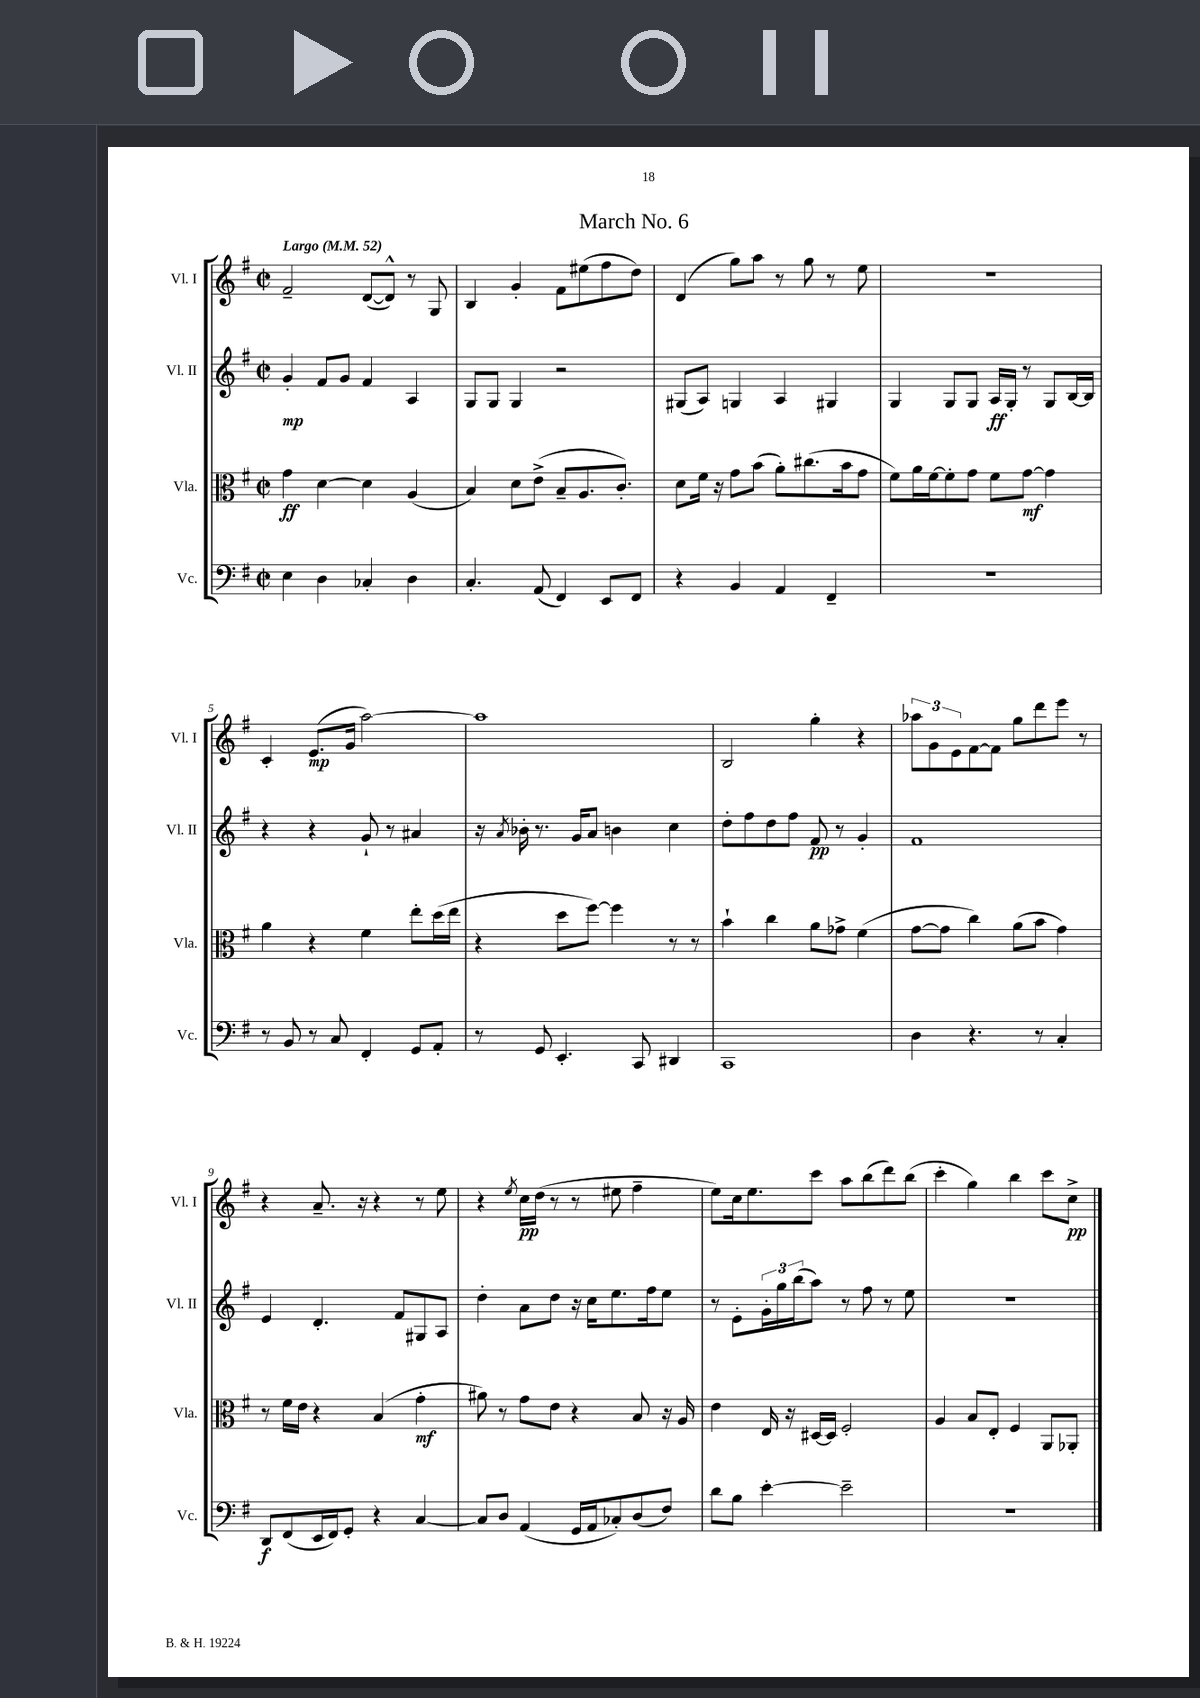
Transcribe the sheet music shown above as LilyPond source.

\header { title = "March No. 6" }
<<
\new StaffGroup <<
\new Staff = "s0" \with { instrumentName = "Vl. I" shortInstrumentName = "Vl. I" } {
    \clef treble \key g \major \defaultTimeSignature \time 2/2 \tempo "Largo" 4 = 52
    fis'2-- d'8~( d'8-^) r8 g8 |
    b4 g'4-. fis'8 eis''8( fis''8 d''8) |
    d'4( g''8) a''8 r8 g''8 r8 e''8 |
    R1 |
    c'4-. e'8.\mp( g'16 a''2~) |
    a''1 |
    b2 g''4-. r4 |
    \tuplet 3/2 { aes''8 g'8 e'8 } fis'8~ fis'8 g''8 d'''8 e'''8 r8 |
    r4 a'8.-- r16 r4 r8 e''8 |
    r4 \acciaccatura { e''8 } c''16\pp d''16( r8 r8 eis''8 fis''4-- |
    e''8) c''16 e''8. c'''8 a''8 b''8( d'''8) b''8( |
    c'''4-. g''4) b''4 c'''8 c''8->\pp \bar "|." |
}
\new Staff = "s1" \with { instrumentName = "Vl. II" shortInstrumentName = "Vl. II" } {
    \clef treble \key g \major \defaultTimeSignature \time 2/2
    g'4-.\mp fis'8 g'8 fis'4 a4 |
    g8 g8 g4 r2 |
    gis8( a8) g4 a4 gis4 |
    g4 g8 g8 a16\ff g16-. r8 g8 b16~ b16 |
    r4 r4 g'8-! r8 ais'4 |
    r16 \acciaccatura { a'8 } bes'16-. r8. g'16 a'8 b'4 c''4 |
    d''8-. fis''8 d''8 fis''8 fis'8\pp r8 g'4-. |
    fis'1 |
    e'4 d'4.-. fis'8 gis8 a8 |
    d''4-. a'8 d''8 r16 c''16 e''8. fis''16 e''8 |
    r8 e'8-. \tuplet 3/2 { g'16-. g''16 b''16( } a''8) r8 fis''8 r8 e''8 |
    R1 \bar "|." |
}
\new Staff = "s2" \with { instrumentName = "Vla." shortInstrumentName = "Vla." } {
    \clef alto \key g \major \defaultTimeSignature \time 2/2
    g'4\ff d'4~ d'4 a4( |
    b4) d'8 e'8->( b8-- a8. c'8.-.) |
    d'8 fis'16 r16 g'8 b'8( a'8-.) cis''8.( b'16 g'8 |
    fis'8) a'16 fis'16~ fis'8-. g'8 fis'8 g'8~\mf g'4 |
    a'4 r4 fis'4 e''8-. d''16( e''16 |
    r4 d''8 fis''8~) fis''4 r8 r8 |
    b'4-! c''4 a'8 ges'8-> fis'4( |
    g'8~ g'8 c''4) a'8( b'8 g'4) |
    r8 fis'16 e'16 r4 b4( g'4-.\mf |
    ais'8) r8 g'8 e'8 r4 b8 r16 a16 |
    e'4 e16 r16 dis16~ dis16 fis2-. |
    a4 b8 e8-. fis4 a,8 aes,8-. \bar "|." |
}
\new Staff = "s3" \with { instrumentName = "Vc." shortInstrumentName = "Vc." } {
    \clef bass \key g \major \defaultTimeSignature \time 2/2
    e4 d4 ces4-. d4 |
    c4.-. a,8( fis,4) e,8 fis,8 |
    r4 b,4 a,4 fis,4-- |
    r1 |
    r8 b,8 r8 c8 fis,4-. g,8 a,8-. |
    r8 g,8 e,4.-. c,8 dis,4 |
    c,1 |
    d4 r4. r8 c4-. |
    d,8\f fis,8( e,16 fis,16) g,8-. r4 c4~ |
    c8 d8 a,4( g,16 a,16 ces8-.) d8( fis8) |
    d'8 b8 e'4~-. e'2-- |
    r1 \bar "|." |
}
>>
>>
